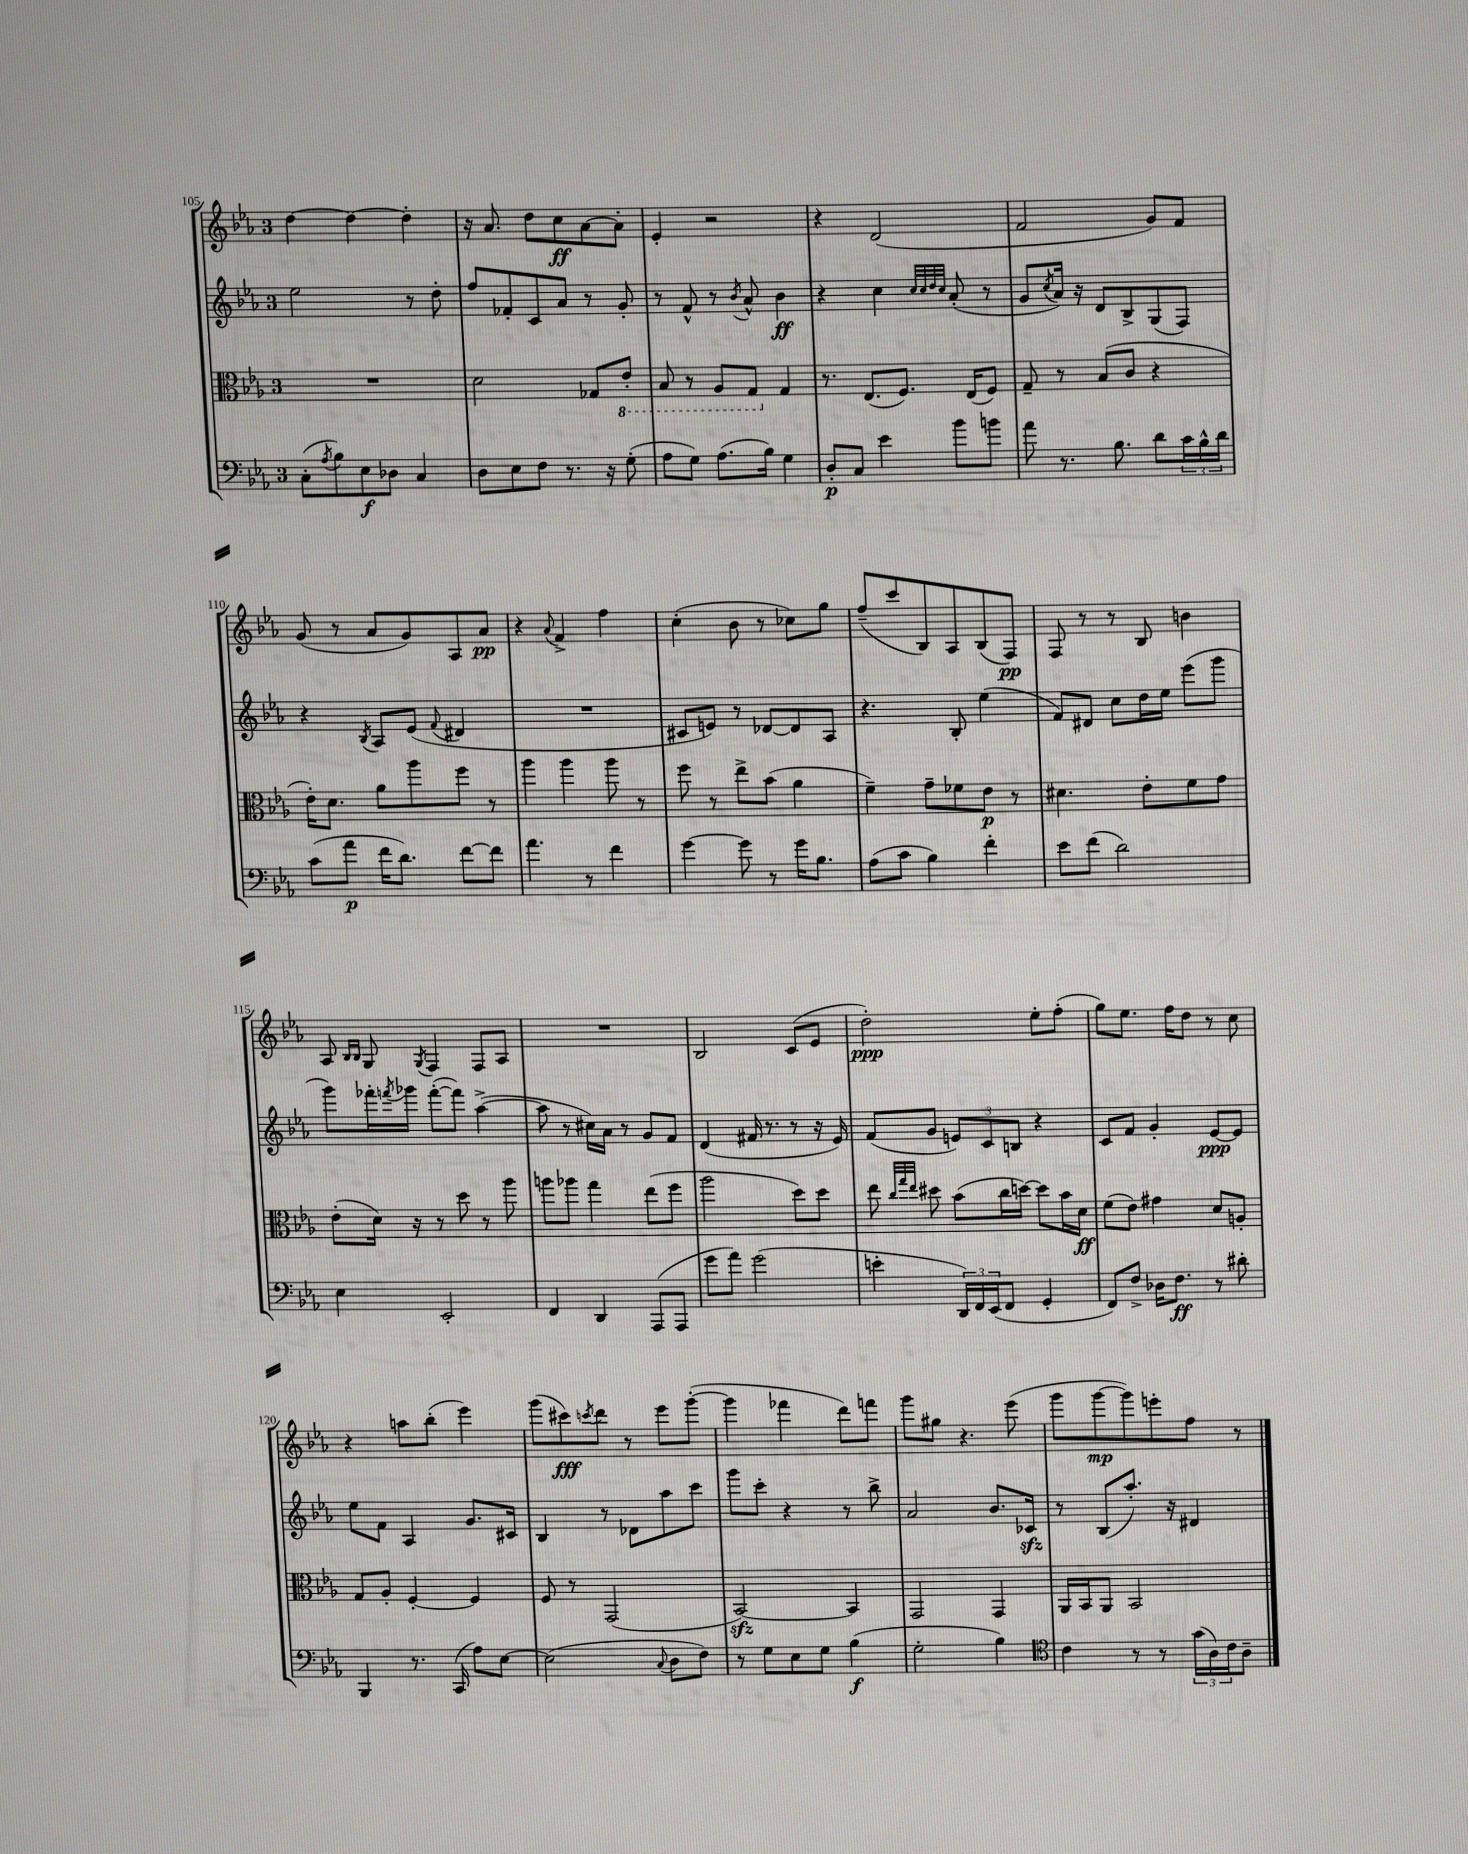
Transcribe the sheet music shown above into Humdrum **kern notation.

**kern	**kern	**kern	**kern
*staff4	*staff3	*staff2	*staff1
*clefF4	*clefC3	*clefG2	*clefG2
*k[b-e-a-]	*k[b-e-a-]	*k[b-e-a-]	*k[b-e-a-]
*M3/4	*M3/4	*M3/4	*M3/4
(8C'\L	2.r	2ee-\	[4dd\
8qA-/	.	.	.
8B-\)	.	.	.
8E-\	.	.	4dd\_
8D-\J	.	.	.
4C/	.	8r	4dd'\]
.	.	8dd'\	.
=	=	=	=
8D\L	2d\	8ff/L	16r
.	.	.	8.a-/
8E-\	.	8f-'/	.
8F\J	.	8c/	8dd\L
8.r	.	8a-/J	8cc\
.	8G-/L	8r	[8a-\
16r	.	.	.
(8G'\	8E-'/J	8g'/	8a-'\]J
=	=	=	=
8A-\L	8BB-/	8r	4e-'/
8G\J)	8r	8f^^/	.
(8.A-\L	8AA-/L	8r	2r
.	.	8qb-/	.
.	8GG/J	8a-^^/	.
16B-\Jk)	.	.	.
4G\	4G/	4b-\	.
=	=	=	=
8D'/L	8.r	4r	4r
8C/J	.	.	.
.	(8.E-/L	.	.
4e-\	.	4cc\	(2d/
.	8.F/J)	.	.
.	.	32qqcc/LLL	.
.	.	32qqcc/	.
.	.	32qqdd/	.
.	.	32qqcc/JJJ	.
8b-\L	.	(8a-'/	.
.	(16E-/LK	.	.
8b\J	8F/J)	8r	.
=	=	=	=
8a-\	8G~/	8g/L	2f/
.	.	8qcc/	.
8.r	8r	16a-/Jk)	.
.	.	16r	.
.	(8B-/L	8d/L	.
8.B-\	.	.	.
.	8c/J	8B-^/	.
8d\L	4r	(8G/	8g/L)
24c\L	.	8F/J)	8f/J
24B-^^\	.	.	.
24d\JJ	.	.	.
=	=	=	=
(8c\L	16e-'\LK)	4r	(8g/
.	8.d\J	.	.
8a-\J	.	.	8r
.	.	8qB-/	.
16f\LK	8a-\L	8A-/L	8a-/L
8.d\J)	.	.	.
.	8aa-\	(8e-/J	8g/)
.	.	8qqf/	.
[8f\L	8ff\J	4d#/	8A-/
8f\]J	8r	.	8a-/J
=	=	=	=
4.a-\	4aa-\	2.r	4r
.	.	.	8qqa-/
.	4aa-\	.	4f^/
8r	.	.	.
4f\	8aa-\	.	4ff\
.	8r	.	.
=	=	=	=
[4g\	8ff\	8c#/L	(4cc'\
.	8r	8e/J)	.
8g\]	8ee-^\L	8r	8b-\
8r	(8b-\J	[8d-/L	8r
16g\LK	4a-\	8d-/]	8cc-\L)
8.B-\J	.	.	.
.	.	8A-/J	8gg\J
=	=	=	=
(8A-\L	4f~\)	4.r	(8ff~/L
8c\J	.	.	8ccc/
4B-\)	8g~\L	.	8B-/)
.	8f-\	8B-'/	8A-/
4f'\	8e-\J	(4ee-\	(8B-/
.	8r	.	8F/J)
=	=	=	=
8e-\L	4.d#\	8f/L)	8F/
(8f\J	.	8d#/J	8r
2d\)	.	8cc\L	8r
.	8e-'\L	16dd\L	8B-/
.	.	16ee-\JJ	.
.	8f\	(8eee-\L	4b\
.	8g\J	8ggg\J	.
=	=	=	=
4E-\	(8e-'\L	8ggg\L)	8A-/
.	.	.	16qqB-/LL
.	.	.	16qqB-/JJ
.	16d\Jk)	16fff-'\L	8G/
.	.	8qfff/	.
.	16r	16ggg-\JJ	.
.	.	.	8qG/
2EE-'/	8r	([8fff'\L	4F/
.	8dd\	8fff\]J)	.
.	8r	([4aa-^\	8F/L
.	8aa-\	.	8A-/J
=	=	=	=
4FF/	8aa\L	8aa-\]	2.r
.	8aa-\J	8r	.
4DD/	4gg\	16cc#\LL)	.
.	.	16a-\JJ	.
.	.	8r	.
(8AAA-/L	(8ee-\L	8g/L	.
8AAA-/J	8ff\J	8f/J	.
=	=	=	=
8g\L	2aa-\	(4d/	2B-/
8a-\J)	.	.	.
(2g\	.	16f#/	.
.	.	8.r	.
.	8dd\L)	8r	(8c/L
.	8dd\J	16r	8e-/J
.	.	16e-/)	.
=	=	=	=
4e'\	8ee-\	(8f/L	2dd'\)
.	32qqcc/LLL	.	.
.	32qqgg/	.	.
.	32qqee-/JJJ	.	.
.	8dd#\	8g/J	.
24DD/LL)	(8b-\L	12e/L)	.
24FF/	.	.	.
(24EE-/J	.	12c/	.
8FF/J	16cc\L	.	.
.	.	12B/J	.
.	[16dd\JJ)	.	.
4GG'/	8dd\]L	4r	8ee-'\L
.	16b-\L	.	(8ff'\J
.	16d\JJ	.	.
=	=	=	=
8FF/L)	(8f\L	8c/L	8gg\L)
8F^/J	8e-\J)	8f/J	8.ee-\J
16D-\LK	4g#\	4g'/	.
8.F\J	.	.	16ff\LK
.	.	.	8dd\J
8r	8d/L	[8e-/L	8r
8d#'\	8A'/J	8e-/]J	8cc\
=	=	=	=
4BBB-/	8G/L	8ee-\L	4r
.	8A-'/J	8f\J	.
8.r	[4F'/	4A-/	8aa\L
.	.	.	(8bb-'\J
(16CC/	.	.	.
8A-\L)	4F/]	8.g/L	4eee-\)
[8E-\J	.	.	.
.	.	16c#/Jk	.
=	=	=	=
(2E-\]	8F/	4B-/	(8ggg\L
.	8r	.	8ccc#\)
.	.	.	8qccc/
.	(2GG/	8r	8ddd\J
.	.	8d-\L	8r
8qqC/	.	.	.
8D\L	.	8aa-\	8eee-\L
8F\J)	.	8ccc\J	([8ggg'\J
=	=	=	=
8r	[2BB-/)	8ggg\L	4ggg\]
8G\L	.	8ccc'\J	.
8E-\	.	4r	4fff-\
8G\J	.	.	.
(4B-\	4BB-/]	8r	8ddd\L)
.	.	8bb-^\	8fff\J
=	=	=	=
2G'\	2GG/	2a-/	8ggg\L
.	.	.	8gg#\J
.	.	.	4.r
4B-\)	4GG/	8.b-/L	.
.	.	.	(8eee-\
.	.	16c-/Jk	.
=	=	=	=
*clefC4	*	*	*
4c\	16AA-/LL	8r	8ggg\L
.	16BB-/J	.	.
.	8AA-/J	(8B-/L	[8ggg\
8r	2BB-/	8.aa-'/J)	8ggg\])
8r	.	.	8eee'\
.	.	16r	.
(24g\LL	.	4d#/	8ff\J
24A-\)	.	.	.
24c\J	.	.	.
8A-~\J	.	.	8r
==	==	==	==
*-	*-	*-	*-
